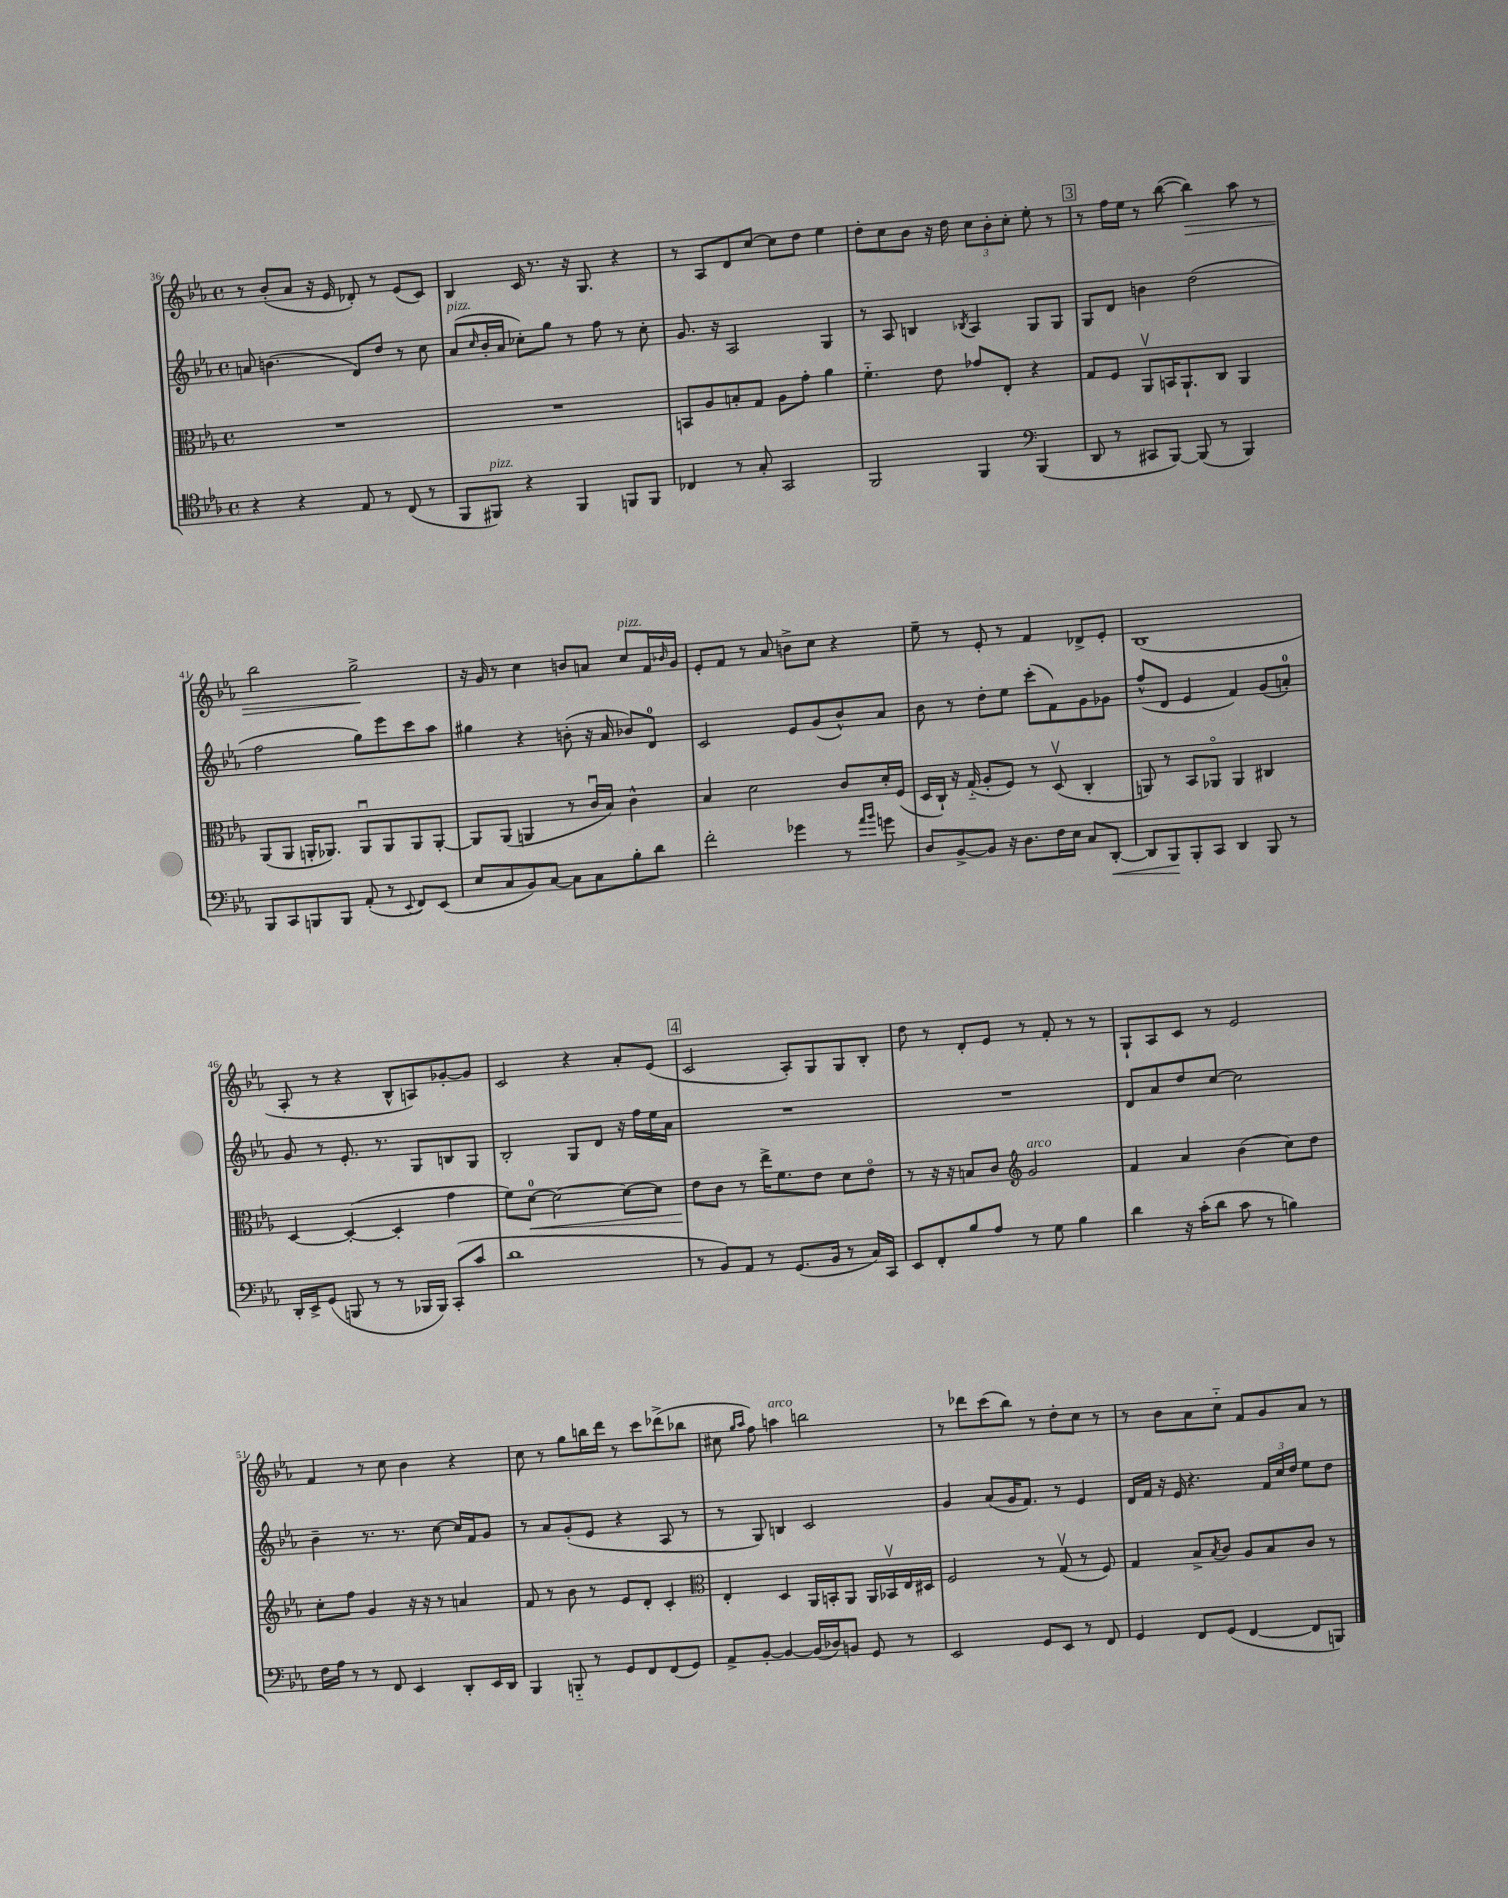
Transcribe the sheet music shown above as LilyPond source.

<<
\new StaffGroup <<
\new Staff = "s0" {
    \clef treble \key ees \major \defaultTimeSignature \time 4/4
    r8 bes'8-.( aes'8 r16 ees'16 des'8-.) r8 ees'8( c'8) |
    bes4 c'16 r8. r16 g8. r4 |
    r8 aes8 d'8 c''8~ c''8 d''8 ees''4 |
    d''8-. c''8 bes'8 r16 d''16 \tuplet 3/2 { c''8 bes'8-. c''8-. } ees''8-. r8 |
    \mark \markup { \box "3" } r8 f''16 ees''16 r8 bes''8~( bes''4\>) aes''8 r8 |
    bes''2 g''2->\! |
    r16 g'16 r8 c''4 b'8 a'8 c''8^\markup { \italic "pizz." } f'16 \grace { bes'16 } g'16 |
    ees'8-. f'8 r8 aes'8 b'8-> c''8 r4 |
    ees''8-- r8 ees'8-. r8 f'4 des'8-> ees'8-. |
    bes1( |
    aes8-. r8 r4 bes8-^ a8) ges'8~-. ges'8 |
    c'2 r4 aes'8-. ees'8( |
    \mark \markup { \box "4" } c'2 aes8-.) g8 g8 bes8-. |
    d''8 r8 d'8-. ees'8 r8 f'8-. r8 r8 |
    g8-! aes8 c'8 r8 ees'2 |
    f'4 r8 c''8 bes'4 r4 |
    c''8 r8 g''8 b''16 d'''16 r8 c'''8 des'''8->( bes''8 |
    cis''8 \grace { g''16 aes''16 } f''8) a''4^\markup { \italic "arco" } b''2 |
    r8 des'''8 c'''8( bes''8) r8 d''8-. c''8 r8 |
    r8 bes'8 aes'8 c''8-_ f'8 g'8 aes'8 r8 \bar "|." |
}
\new Staff = "s1" {
    \clef treble \key ees \major \defaultTimeSignature \time 4/4
    a'8 b'4.( d'8) d''8 r8 c''8 |
    aes'8^\markup { \italic "pizz." }( \grace { c''16 } bes'16-. aes'16 ces''8-.) g''8 r8 f''8 r8 ces''8-. |
    g'8. r16 aes2 g4 |
    r8 aes8 b4 \acciaccatura { bes8 } aes4 g8 g8 |
    \mark \markup { \box "3" } g8 d'8 b'4 d''2( |
    f''2 g''8) ees'''8 c'''8 aes''8 |
    gis''4 r4 b'8-.( r16 aes'16 bes'8) d'8-0 |
    c'2 ees'8 g'8( bes'8-^) aes'8 |
    bes'8 r8 d''8-. ees''8 c'''8-.( f'8) g'8 ges'8 |
    f''8-^( d'8 ees'4 f'4) g'8( a'8-0-.) |
    g'8 r8 ees'8.-. r8. g8 b8 g8 |
    bes2-. g8 d'8 r16 f''16 ees''16 aes'16 |
    \mark \markup { \box "4" } R1 |
    R1 |
    d'8 aes'8 d''8 c''8~ c''2 |
    bes'4-- r8. r8. c''8~ c''16 f'16 g'8 |
    r8 aes'8 g'8-.( ees'8 r4 aes8 r8 |
    r8 g8) b4 c'2 |
    g'4 aes'8( g'16 f'8.) r8 ees'4 |
    d'16 f'16 r16 ees'16 r4. \tuplet 3/2 { f'16 c''16 d''16 } ees''8 d''8 \bar "|." |
}
\new Staff = "s2" {
    \clef alto \key ees \major \defaultTimeSignature \time 4/4
    R1 |
    R1 |
    b,8 aes8 b8-. g8 aes8 g'8-. aes'4 |
    f'4.-_ ees'8 ges'8 ees8-. r4 |
    \mark \markup { \box "3" } g8 f8 aes,8\upbow b,16 aes,8.-! c8 aes,4 |
    aes,8( aes,8 a,16-. aes,8.) aes,8\downbow aes,8 aes,8 aes,8~-. |
    aes,8 aes,8( a,4 r8 c'16\downbow bes16) c'4-^ |
    bes4 d'2 c'8 d'16-. f16( |
    d16 c16-!) r16 g16-_( aes8-. f8) r8 d8\upbow( c4-. |
    a,8) r8 bes,8 aes,8\flageolet aes,4 cis4 |
    d4~ d4~-.( d4-. g'4 |
    f'8) d'8-0~\< d'2~ d'8~ d'8 |
    \mark \markup { \box "4" } ees'8\! c'8 r8 ees''16-> f'8. ees'8 d'8 ees'8\flageolet |
    r8 r16 r16 b8 c'8 \clef treble g'2^\markup { \italic "arco" } |
    f'4 aes'4 bes'4( c''8) d''8 |
    c''8-. f''8 g'4 r16 r16 r8 a'4 |
    f'8 r8 bes'8 r8 ees'8 d'8-. c'4-. |
    \clef alto ees4-. d4 aes,16 b,16-. aes,8 aes,16 bes,16\upbow ees16 dis16 |
    f2 r8 g8\upbow( r8 f8) |
    g4 bes8-> \acciaccatura { bes8 } c'8 aes8 bes8 c'8 r8 \bar "|." |
}
\new Staff = "s3" {
    \clef tenor \key ees \major \defaultTimeSignature \time 4/4
    r4 r4 ees8 r8 c8( r8 |
    f,8 fis,8^\markup { \italic "pizz." }) r4 fis,4 f,8 f,8 |
    ces4 r8 g8-. g,2 |
    f,2 f,4 \clef bass bes,,4( |
    \mark \markup { \box "3" } d,8 r8 cis,8 bes,,8~) bes,,8( r8 bes,,4) |
    bes,,8 c,8 b,,8 b,,8 aes,8-.( r8 \appoggiatura { ees,8 } f,8) ees,8( |
    ees8 c8 bes,8) c8~ c8 c8 bes8-. d'8 |
    f'2-. ges'4 r8 \grace { aes'16 bes'16 } g'8 |
    d8 bes,8~-> bes,8 r16 d8. f16 ees16 c8 d,8~-.\< |
    d,8 bes,,8\! bes,,8-. c,8 d,4 bes,,8 r8 |
    d,16-. ees,16-> g,8( b,,8 r8 r8 bes,,16 bes,,16) c,8-.( c'8 |
    d'1 |
    \mark \markup { \box "4" } r8 bes,8) aes,8 r8 g,8.( bes,16 r8 c16) c,16 |
    ees,8 f,8-. bes8 aes8 r8 g8 bes4 |
    d'4 r16 c'16-.( d'8 c'8 r8 b4) |
    f16 aes16 r8 r8 f,8 ees,4 d,8-. ees,16 d,16 |
    bes,,4 b,,8-_ r8 g,8 f,8 f,8( g,8) |
    aes,8-> bes,8~-. bes,4~ bes,16( des16) b,8 g,8 r8 |
    ees,2 g,8 ees,8 r8 f,8 |
    g,4 f,8 g,8( f,4~ f,8 b,,8) \bar "|." |
}
>>
>>
\layout { \context { \Score currentBarNumber = #36 } }
